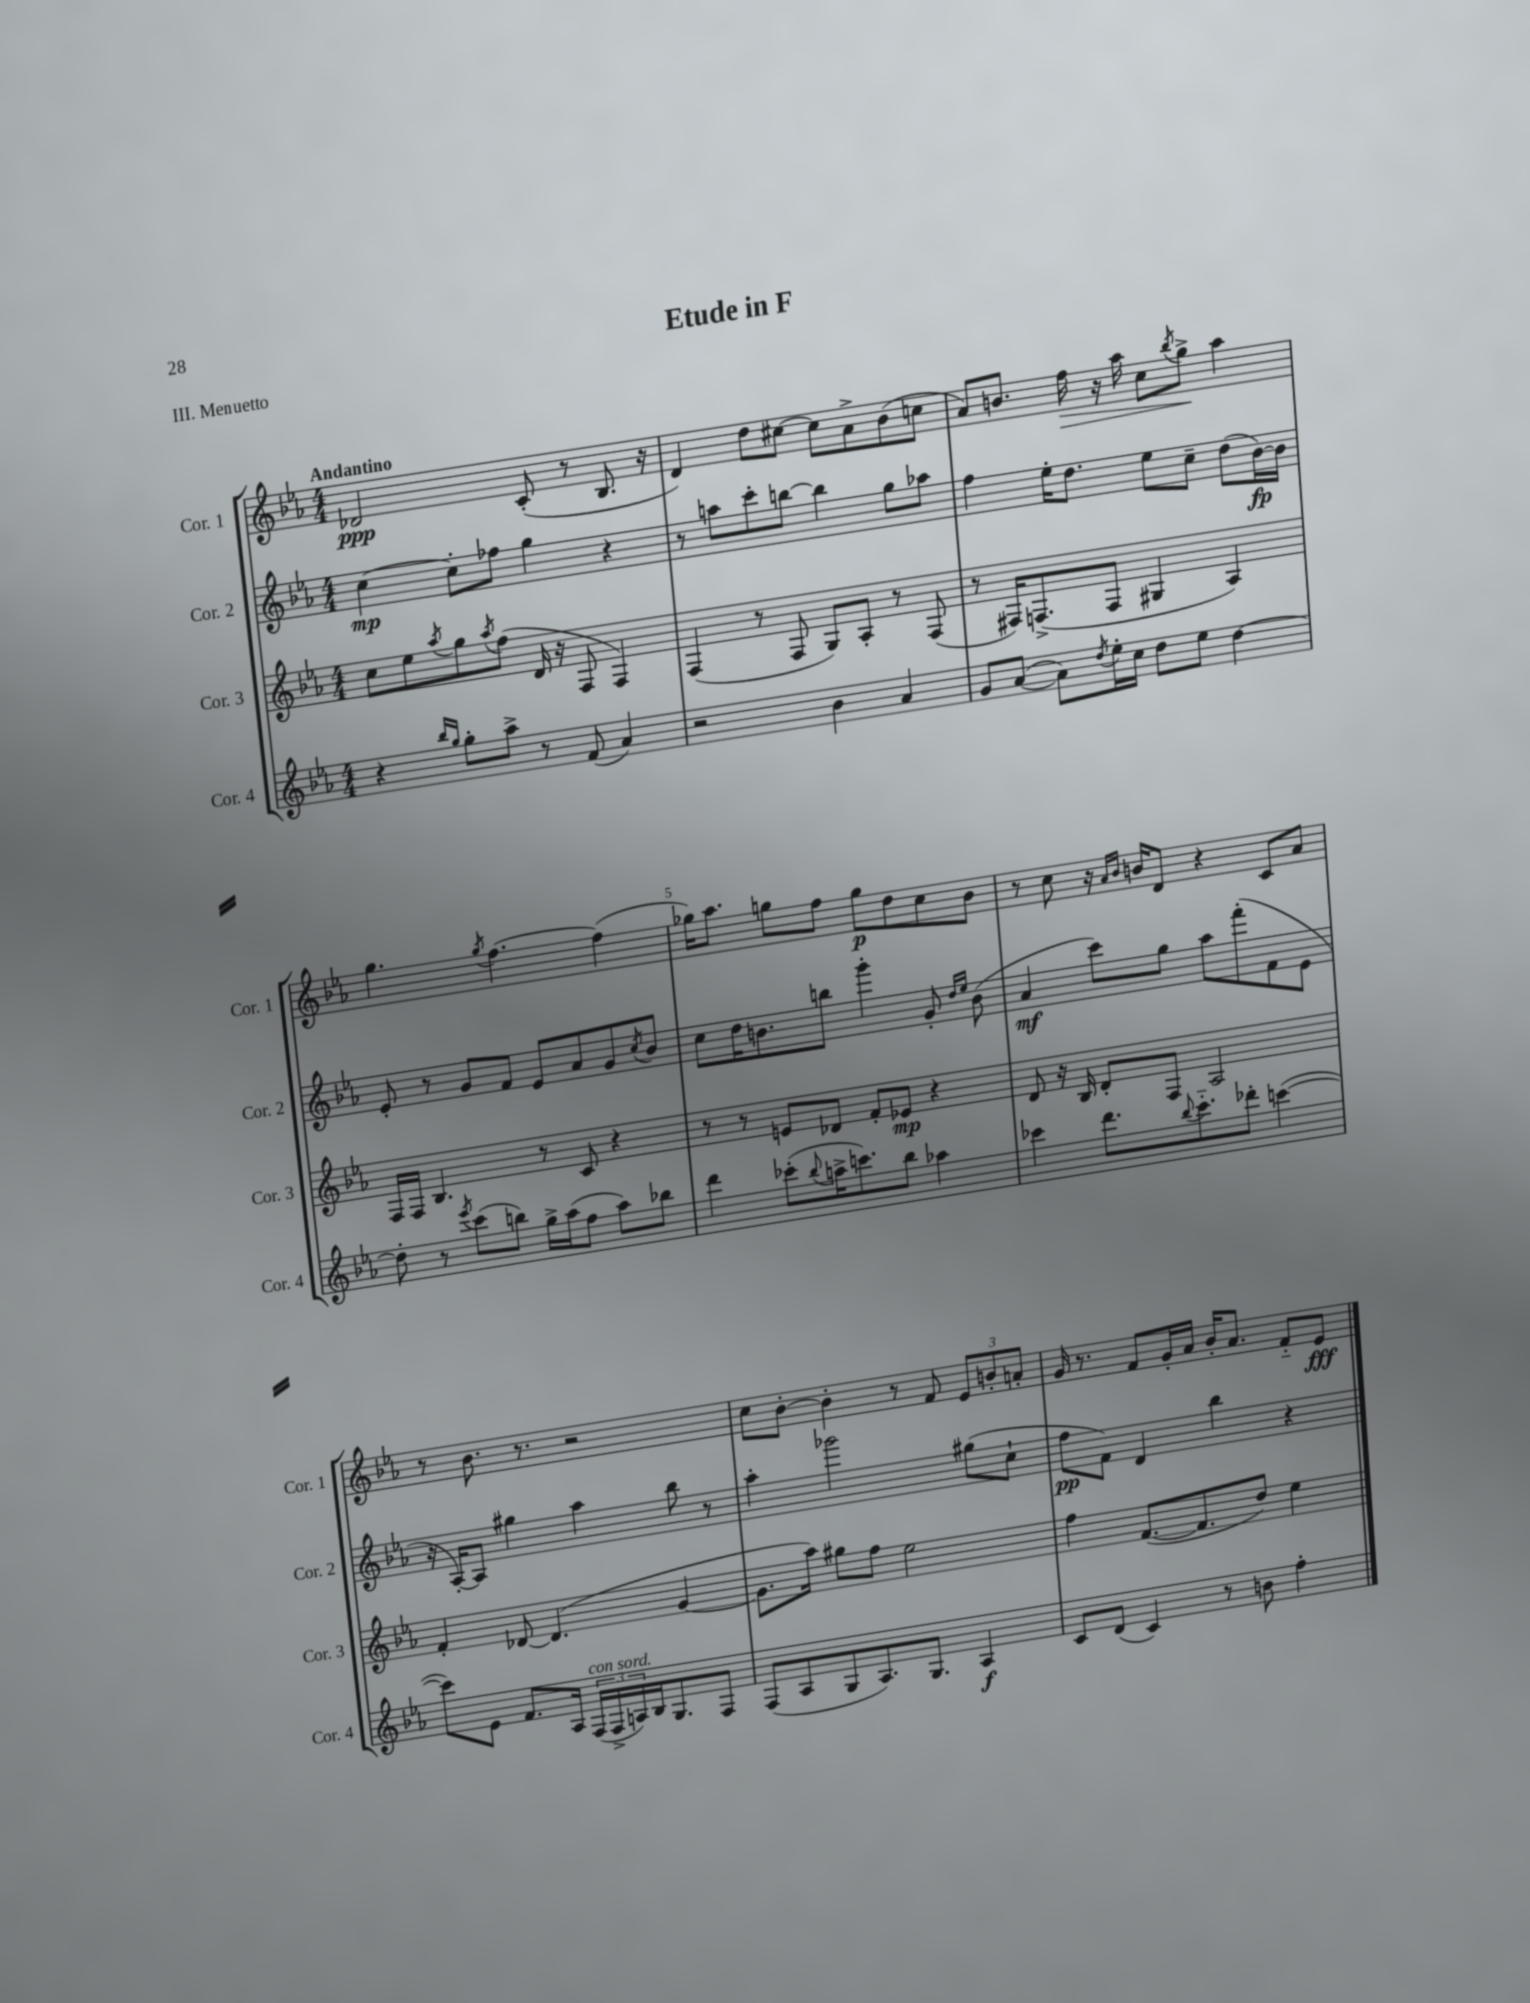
\header { title = "Etude in F" piece = "III. Menuetto" }
<<
\new StaffGroup <<
\new Staff = "s0" \with { instrumentName = "Cor. 1" shortInstrumentName = "Cor. 1" } {
    \clef treble \key ees \major \numericTimeSignature \time 4/4 \tempo "Andantino"
    des'2\ppp c'8-.( r8 bes8. r16 |
    d'4) d''8 cis''8~ cis''8 aes'8-> bes'8( c''8 |
    aes'8) b'8. f''16\> r16 aes''16 c''8 \acciaccatura { bes''8 } g''8->\! aes''4 |
    g''4. \acciaccatura { g''8 } f''4.~ f''4( |
    ges''16) aes''8. g''8 f''8 g''8\p d''8 c''8 bes'8 |
    r8 c''8 r16 \grace { aes'16 bes'16 } b'16 d'8 r4 c'8 aes'8 |
    r8 bes'8. r8. r2 |
    c''8 bes'8~-. bes'4-. r8 f'8 \tuplet 3/2 { ees'8 b'8-. a'8-. } |
    g'16 r8. f'8 g'16-. aes'16 bes'16-. aes'8. f'8-_ ees'8\fff \bar "|." |
}
\new Staff = "s1" \with { instrumentName = "Cor. 2" shortInstrumentName = "Cor. 2" } {
    \clef treble \key ees \major \numericTimeSignature \time 4/4
    c''4~\mp c''8-. fes''8 g''4 r4 |
    r8 a''8 c'''8-. b''8~ b''4 g''8 aes''8 |
    f''4 ees''16-. d''8. ees''8 c''8-- d''8( bes'16~\fp) bes'16 |
    ees'8-. r8 g'8 f'8 ees'8 aes'8 g'8 \acciaccatura { c''8 } bes'8 |
    c''8 d''16 b'8. b''8 g'''4-. g'8-. \grace { d''16 ees''16 } b'8( |
    aes'4\mf c'''8) g''8 aes''8 f'''8-.( f'8 ees'8 |
    r16 aes16~-.) aes8 gis''4 aes''4 bes''8 r8 |
    aes''4-. ges'''2 gis''8( c''8-! |
    f''8\pp f'8) d'4 bes''4 r4 \bar "|." |
}
\new Staff = "s2" \with { instrumentName = "Cor. 3" shortInstrumentName = "Cor. 3" } {
    \clef treble \key ees \major \numericTimeSignature \time 4/4
    c''8 ees''8 \acciaccatura { aes''8 } g''8 \acciaccatura { aes''8 } f''8( d'16 r16 f8 f4) |
    f4( r8 f8 g8) aes8-. r8 f8( |
    r8 fis16) f8.->( f8 gis4 aes4) |
    f16 f16 bes4. r8 c'8 r4 |
    r8 r8 e'8 des'8 f'8-. ees'8\mp r4 |
    d'8 r16 bes16 d'8-. f8 aes2 |
    f'4-. des'8~ des'4.( g'4~ |
    g'8. aes''16) gis''8 f''8 ees''2 |
    f''4 f'8.~( f'8. d''8) ees''4 \bar "|." |
}
\new Staff = "s3" \with { instrumentName = "Cor. 4" shortInstrumentName = "Cor. 4" } {
    \clef treble \key ees \major \numericTimeSignature \time 4/4
    r4 \grace { bes''16 g''16 } g''8-. aes''8-> r8 f'8( aes'4) |
    r2 bes'4 aes'4 |
    g'8 aes'8~( aes'8) \acciaccatura { d''8 } ees''16-. c''16 d''8 ees''8 d''4~ |
    d''8-. r8 \acciaccatura { ees'''8 } c'''8( b''8) g''16-> aes''16( f''8 aes''8) bes''8 |
    d'''4 ces'''8-.( \appoggiatura { bes''8 } a''16-> c'''8.) bes''8 aes''4 |
    ces'''4 d'''8. \appoggiatura { bes''8 } ces'''8.-_ des'''8-. c'''4~( |
    c'''8) ees'8 f'8. aes16 \tuplet 3/2 { f16^\markup { \italic "con sord." }( f16-> a16) } bes16 g8. f8 |
    f8( aes8 g8 aes8.) g8. aes4\f |
    c'8 d'8( c'4) r8 b'8 f''4-. \bar "|." |
}
>>
>>
\layout { \context { \Score \override BarNumber.break-visibility = ##(#f #t #t) barNumberVisibility = #(every-nth-bar-number-visible 5) } }
